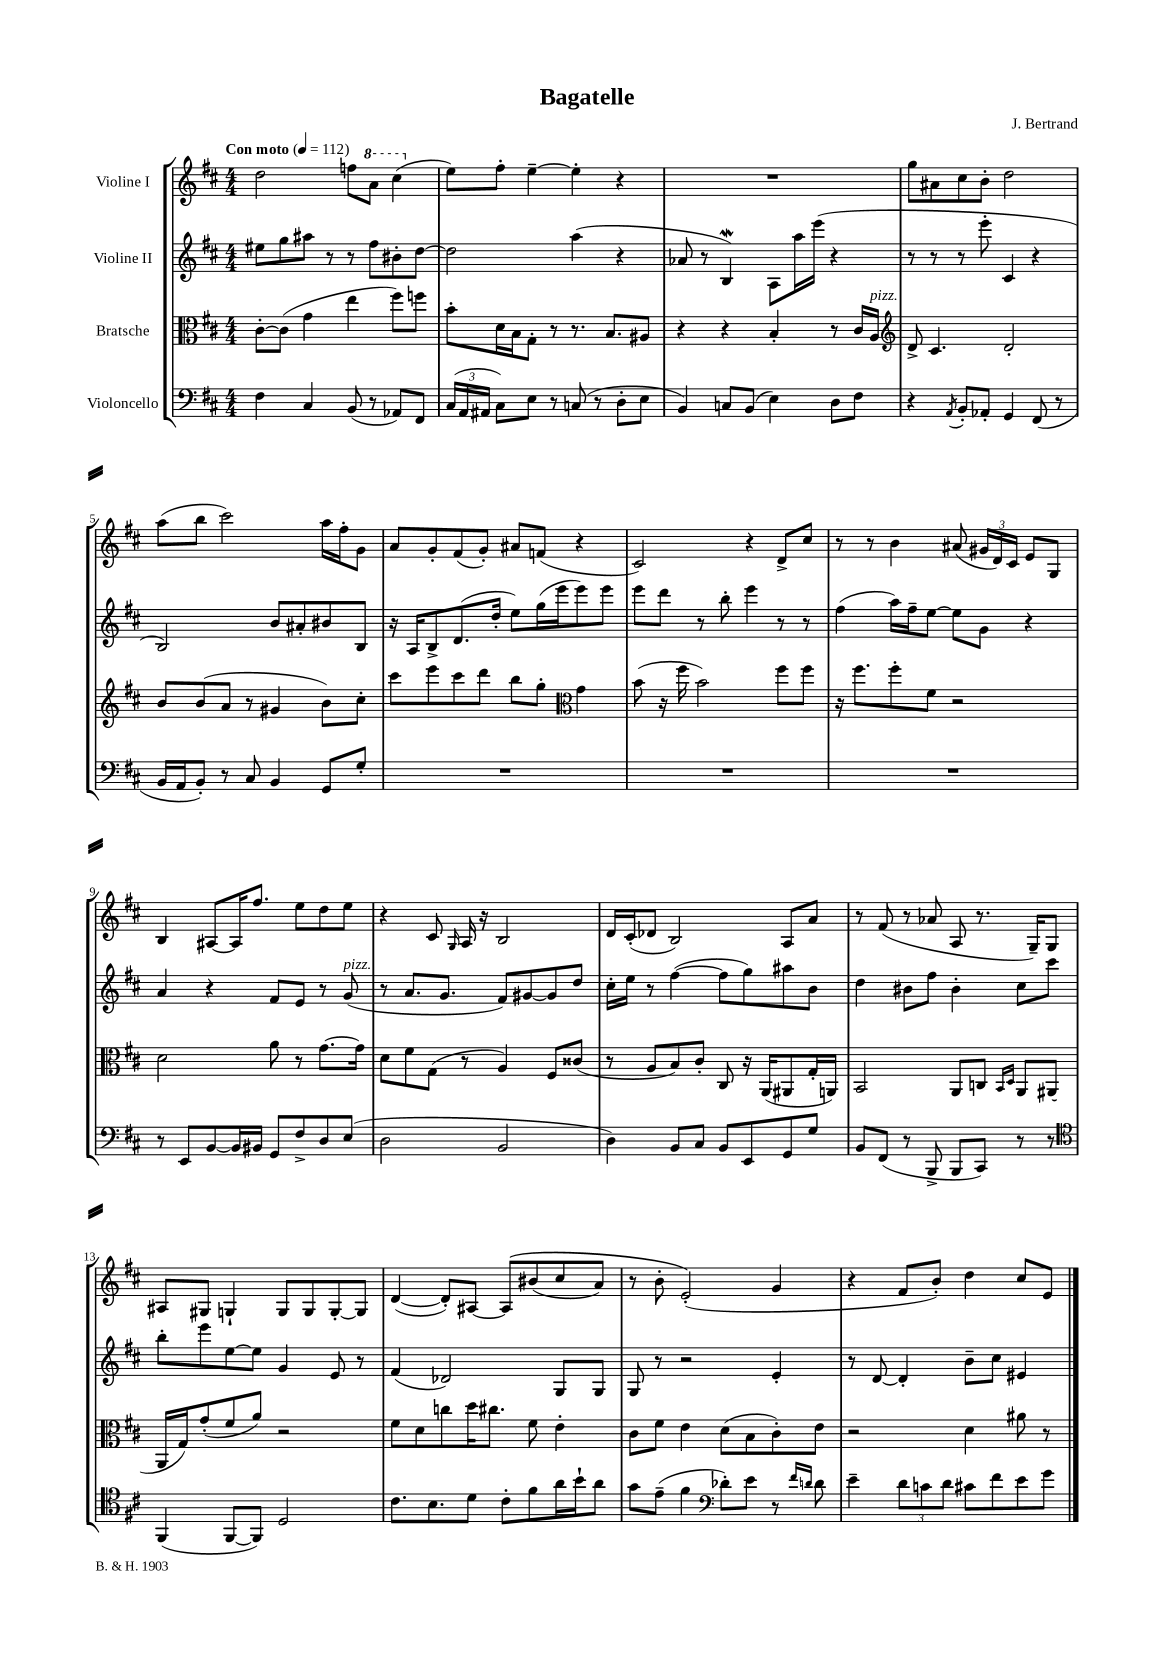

**kern	**kern	**kern	**kern
*staff4	*staff3	*staff2	*staff1
*clefF4	*clefC3	*clefG2	*clefG2
*k[f#c#]	*k[f#c#]	*k[f#c#]	*k[f#c#]
*M4/4	*M4/4	*M4/4	*M4/4
*MM112	*MM112	*MM112	*MM112
4F#	[8c#'	8ee#	2dd
.	(8c#]	8gg	.
4C#	4g	8aa#	.
.	.	8r	.
(8BB	4ee	8r	8ff
8r	.	8ff#	8aa
8AA-)	8ff#)	8b#'	(4ccc#
8FF#	8ff	[8dd	.
=	=	=	=
(24C#	8b'	2dd]	8ee)
24AA	.	.	.
24AA#	.	.	.
8C#)	16d	.	8ff#'
.	16B	.	.
8E	8G'	.	[4ee~
8r	8r	.	.
(8C	8.r	(4aa	4ee']
8r	.	.	.
.	8.B	.	.
8D'	.	4r	4r
8E	8A#	.	.
=	=	=	=
4BB)	4r	8a-	1r
.	.	8r	.
8C	4r	4B)	.
(8BB	.	.	.
4E)	4B'	8A	.
.	.	16aa	.
.	.	(16eee	.
8D	8r	4r	.
8F#	16c#	.	.
.	16A	.	.
=	=	=	=
*	*clefG2	*	*
4r	8d^	8r	8gg
.	4.c#	8r	8a#
8qAA	.	.	.
8BB'	.	8r	8cc#
8AA-'	.	8eee'	8b'
4GG	2d'	4c#	2dd
(8FF#	.	4r	.
8r	.	.	.
=	=	=	=
16BB	8b	2B)	(8aa
16AA	.	.	.
8BB')	(8b	.	8bb
8r	8a	.	2ccc#)
8C#	8r	.	.
4BB	4g#	8b	.
.	.	8a#'	.
8GG	8b)	8b#	16aa
.	.	.	16ff#'
8G'	8cc#'	8B	8g
=	=	=	=
1r	8ccc#	16r	8a
.	.	16A	.
.	8eee	8B^	8g'
.	8ccc#	(8.d	(8f#
.	8ddd	.	8g')
.	.	16dd'	.
.	8bb	8ee)	8a#
.	8gg'	(16gg	(8f
.	.	16eee	.
*	*clefC3	*	*
.	4g	8eee)	4r
.	.	8eee	.
=	=	=	=
1r	(8b	8eee	2c#)
.	16r	8ddd	.
.	16ff#	.	.
.	2b)	8r	.
.	.	8bb'	.
.	.	4eee	4r
.	8ff#	8r	8d^
.	8ff#	8r	8cc#
=	=	=	=
1r	16r	(4ff#	8r
.	8.ff#	.	.
.	.	.	8r
.	8ff#'	16aa)	4b
.	.	16ff#~	.
.	8f#	[8ee	.
.	2r	8ee]	(8a#
.	.	8g	24g#
.	.	.	24d)
.	.	.	24c#
.	.	4r	8e
.	.	.	8G
=	=	=	=
8r	2d	4a	4B
8EE	.	.	.
[8BB	.	4r	[8A#
16BB]	.	.	16A#]
16BB#	.	.	8.ff#
8GG	8a	8f#	.
8F#^	8r	8e	8ee
8D	[8.g	8r	8dd
(8E	.	(8g	8ee
.	16g]	.	.
=	=	=	=
2D	8d	8r	4r
.	8f#	8.a	.
.	(8G	.	8c#
.	.	8.g	.
.	.	.	16qqG
.	8r	.	16A
.	.	.	16r
2BB	4A)	8f#)	2B
.	.	[8g#	.
.	8F#	8g#]	.
.	(8c##	8dd	.
=	=	=	=
4D)	8r	16cc#'	16d
.	.	16ee	(16c#'
.	8A	8r	8d-
8BB	8B)	([4ff#	2B)
8C#	8c#'	.	.
8BB	8C#	8ff#]	.
8EE	16r	8gg)	.
.	(16AA	.	.
8GG	8AA#	8aa#	8A
8G	16G'	8b	8a
.	16AA)	.	.
=	=	=	=
8BB	2BB	4dd	8r
(8FF#	.	.	(8f#
8r	.	8b#	8r
8BBB^	.	8ff#	8a-
8BBB	8AA	4b#'	8A
8CC#)	8C	.	8.r
.	16qqBB	.	.
.	16qqD	.	.
8r	8AA	8cc#	.
.	.	.	16G~)
8r	(8AA#	8ccc#	8G
=	=	=	=
*clefC4	*	*	*
(4FF#	16AA	8bb'	8A#
.	16G)	.	.
.	(8g'	8eee	8G#
[8FF#	8f#	[8ee	4G`
8FF#])	8a)	8ee]	.
2D	2r	4g	8G
.	.	.	8G
.	.	8e	[8G'
.	.	8r	8G]
=	=	=	=
8.c#	8f#	(4f#	([4d
.	8d	.	.
8.B	.	.	.
.	8cc	2d-)	8d'])
8d	16dd	.	[8A#
.	8.cc#	.	.
8c#'	.	.	&(8A#]
8f#	8f#	.	(8b#
16a	4e'	8G	8cc#
16b`	.	.	.
8a	.	8G	8a)
=	=	=	=
8g	8c#	8G	8r
(8e~	8f#	8r	8b'
4f#	4e	2r	(2e'&)
*clefF4	*	*	*
8d-')	(8d	.	.
8e	8B	.	.
8r	8c#')	4e'	4g
16qqf#	.	.	.
16qqd	.	.	.
8d	8e	.	.
=	=	=	=
4e~	2r	8r	4r
.	.	[8d	.
12d	.	4d']	8f#
12c	.	.	.
.	.	.	8b')
12d	.	.	.
8c#	4d	8b~	4dd
8f#	.	8cc#	.
8e	8a#	4e#	8cc#
8g	8r	.	8e
==	==	==	==
*-	*-	*-	*-
